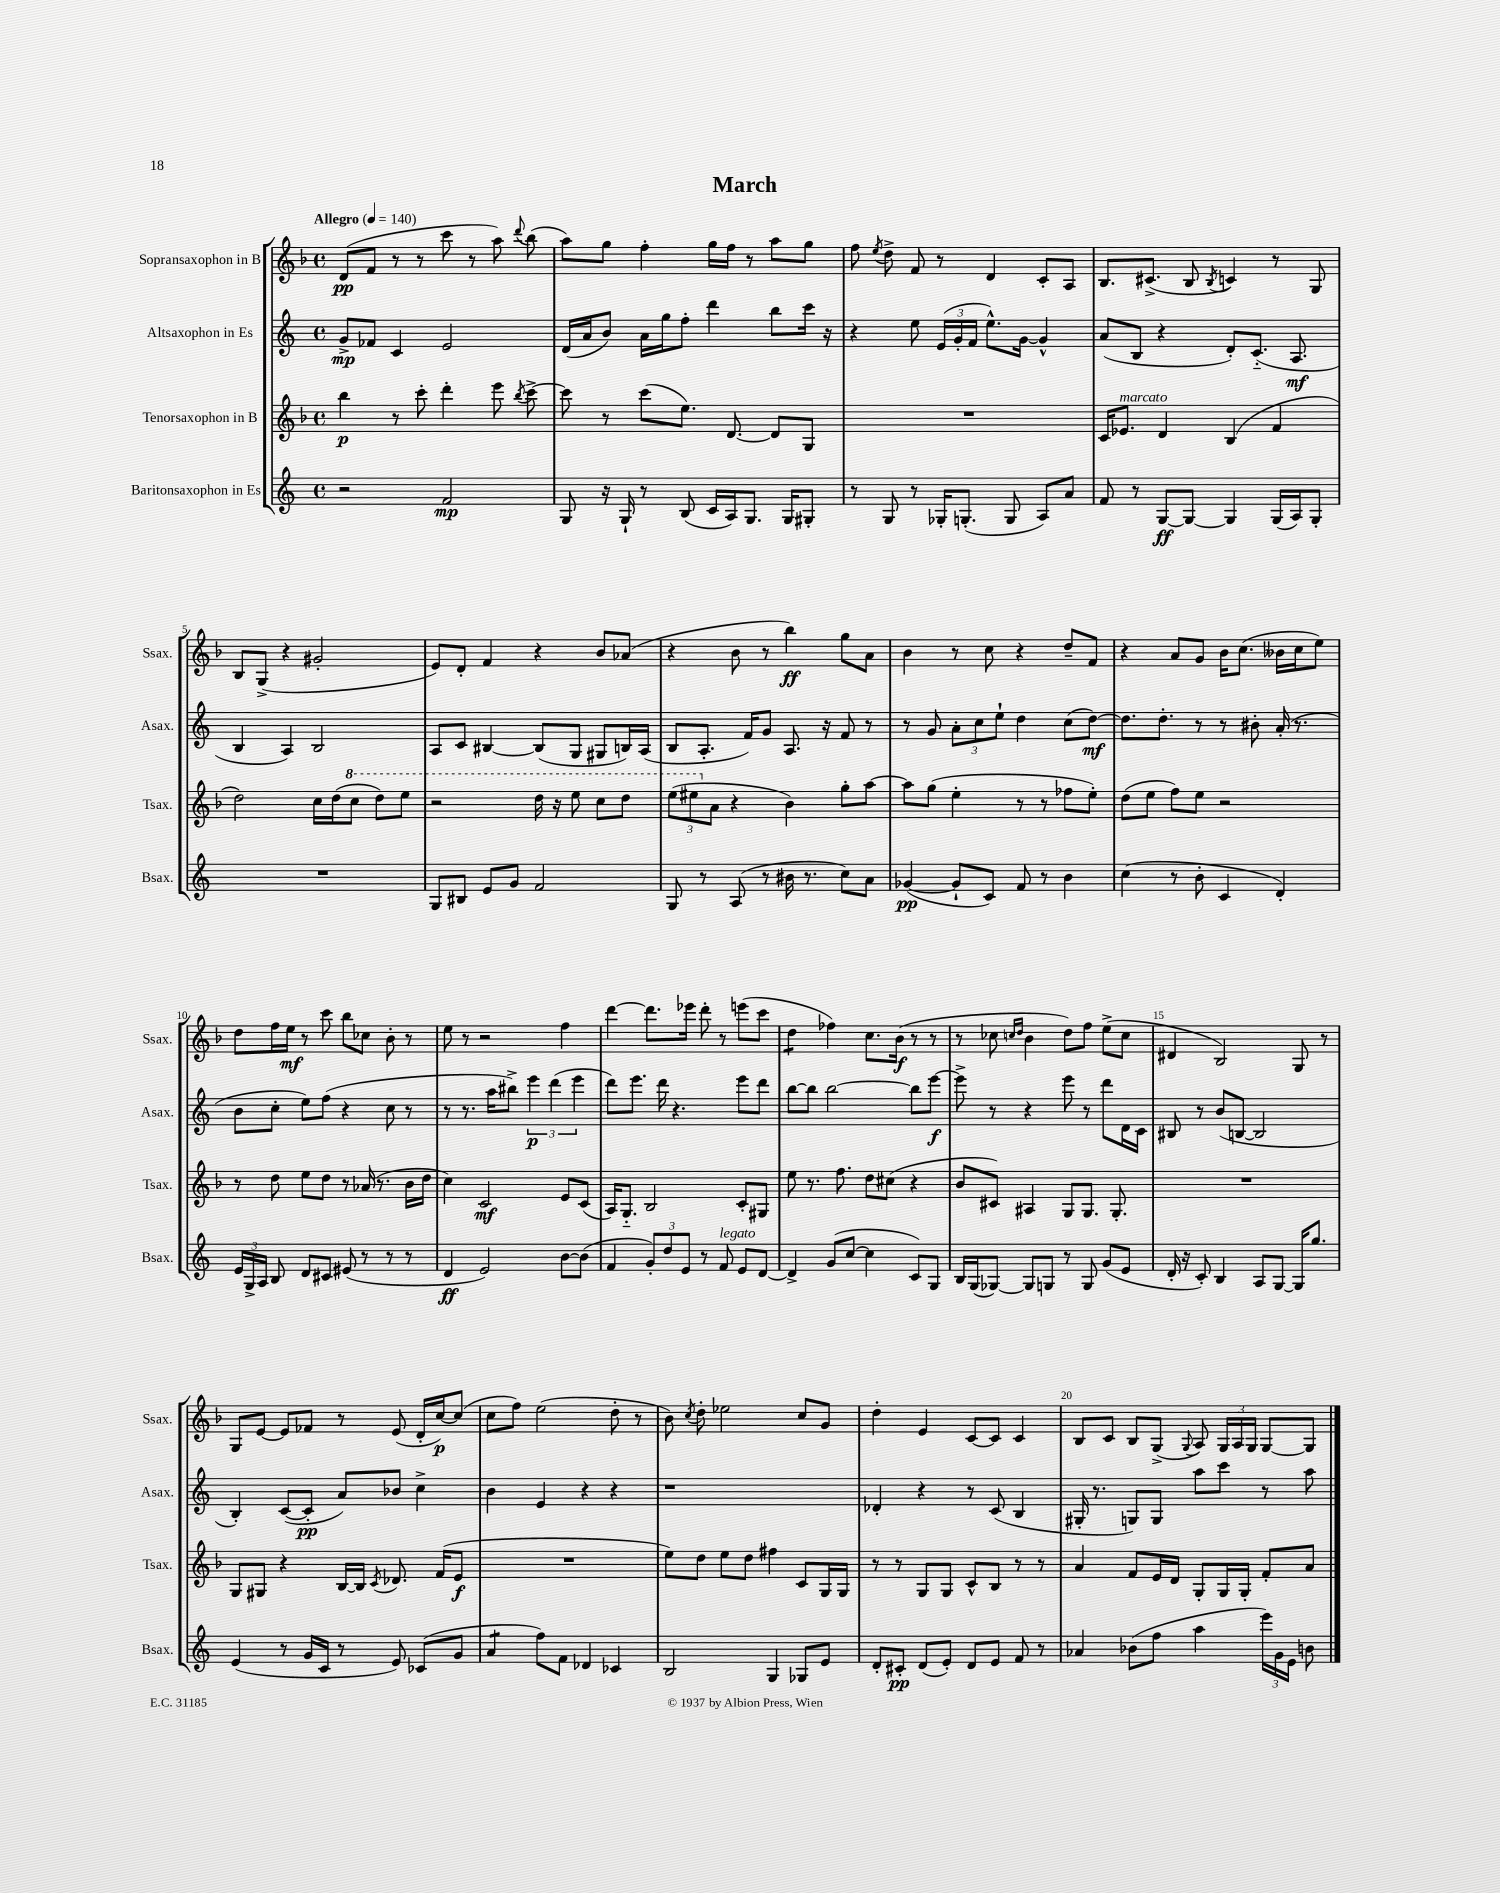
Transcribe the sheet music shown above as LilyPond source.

\header { title = "March" }
<<
\new StaffGroup <<
\new Staff = "s0" \with { instrumentName = "Sopransaxophon in B" shortInstrumentName = "Ssax." } {
    \clef treble \key f \major \defaultTimeSignature \time 4/4 \tempo "Allegro" 4 = 140
    \autoBeamOff d'8[\pp( f'8] r8 r8 c'''8 r8 a''8) \appoggiatura { d'''8 } bes''8( |
    a''8[) g''8] f''4-. g''16[ f''16] r8 a''8[ g''8] |
    f''8 \acciaccatura { e''8 } d''8-> f'8 r8 d'4 c'8[-. a8] |
    bes8.[ cis'8.]->( bes8 \acciaccatura { bes8 } c'4) r8 g8 |
    bes8[ g8]->( r4 gis'2-. |
    e'8[) d'8]-. f'4 r4 bes'8[ aes'8]( |
    r4 bes'8 r8 bes''4\ff) g''8[ a'8] |
    bes'4 r8 c''8 r4 d''8[-- f'8] |
    r4 a'8[ g'8] bes'16[ c''8.]( beses'16[ c''16 e''8]) |
    d''8[ f''16 e''16]\mf r8 c'''8 bes''8[ ces''8] bes'8-. r8 |
    e''8 r8 r2 f''4 |
    d'''4~ d'''8.[ ees'''16] d'''8-. r8 e'''8[( c'''8] |
    d''4:8 fes''4) c''8.[ bes'16]\f( r8 r8 |
    r8 ces''8 \grace { c''16[ d''16] } bes'4 d''8[) f''8] e''8[->( c''8] |
    dis'4 bes2) g8 r8 |
    g8[ e'8]~ e'8[ fes'8] r8 e'8( d'16[-. c''16~\p) c''8]( |
    c''8[ f''8]) e''2( d''8-. r8 |
    bes'8) \acciaccatura { c''8 } d''8-. ees''2 c''8[ g'8] |
    d''4-. e'4 c'8[~ c'8] c'4 |
    bes8[ c'8] bes8[ g8]->( \appoggiatura { g8 } a8) \tuplet 3/2 { g16[ a16 g16] } g8[~ g8] \bar "|." |
}
\new Staff = "s1" \with { instrumentName = "Altsaxophon in Es" shortInstrumentName = "Asax." } {
    \clef treble \key c \major \defaultTimeSignature \time 4/4
    \autoBeamOff g'8[->\mp fes'8] c'4 e'2 |
    d'16[( a'16 b'8]) a'16[ g''16 f''8]-. d'''4 b''8[ c'''16] r16 |
    r4 e''8 \tuplet 3/2 { e'16[( g'16-. f'16] } e''8.[-^) g'16]~ g'4-^ |
    a'8[( b8] r4 d'8[-.) c'8.]-_( a8.\mf |
    b4 a4) b2 |
    a8[ c'8] bis4~ bis8[( g8] gis8[ b16) a16]( |
    b8[ a8.]-. f'16[) g'8] a8. r16 f'8 r8 |
    r8 g'8 \tuplet 3/2 { a'8[-. c''8 e''8]-! } d''4 c''8[( d''8]~\mf) |
    d''8.[ d''8.]-. r8 r8 bis'8-. a'16-.( r8. |
    b'8[ c''8]-. e''8[) f''8]( r4 c''8 r8 |
    r8 r8. a''16[ bis''8]->) \tuplet 3/2 { e'''4\p d'''4( e'''4 } |
    d'''8[) e'''8.] d'''16 r4. e'''8[ d'''8] |
    b''8[~ b''8] b''2~ b''8[ e'''8]~\f |
    e'''8-> r8 r4 e'''8 r8 d'''8[ d'16 c'16] |
    bis8 r8 b'8[( b8]~ b2 |
    b4-.) c'8[~( c'8]-.\pp a'8[) bes'8] c''4-> |
    b'4 e'4 r4 r4 |
    r1 |
    des'4-. r4 r8 c'8( b4 |
    gis16-. r8. g8[) g8] a''8[ c'''8] r8 a''8 \bar "|." |
}
\new Staff = "s2" \with { instrumentName = "Tenorsaxophon in B" shortInstrumentName = "Tsax." } {
    \clef treble \key f \major \defaultTimeSignature \time 4/4
    \autoBeamOff bes''4\p r8 c'''8-. d'''4-. e'''8 \acciaccatura { bes''8 } c'''8~-> |
    c'''8 r8 c'''8[( e''8.]) d'8.~ d'8[ g8] |
    R1 |
    c'16[ ees'8.]^\markup { \italic "marcato" } d'4 bes4( f'4 |
    d''2) c''16[ d''16( \ottava #1 c'''8] d'''8[) e'''8] |
    r2 d'''16 r16 e'''8 c'''8[ d'''8] |
    \tuplet 3/2 { e'''8[( eis'''8 \ottava #0 a'8] } r4 bes'4) g''8[-. a''8]~ |
    a''8[ g''8]( e''4-. r8 r8 fes''8[ e''8]-.) |
    d''8[( e''8] f''8[) e''8] r2 |
    r8 d''8 e''8[ d''8] r8 aes'16( r8. bes'16[ d''16] |
    c''4) c'2\mf e'8[ c'8]( |
    a16[) g8.]-_ bes2 c'8[-. gis8] |
    e''8 r8. f''8. d''8[ cis''8]( r4 |
    bes'8[ cis'8]) ais4 g8[ g8.] g8.-. |
    R1 |
    g8[ gis8] r4 bes16[~ bes16] \acciaccatura { c'8 } des'8. f'16[( e'8]\f |
    R1 |
    e''8[) d''8] e''8[ d''8] fis''4 c'8[ g16 g16] |
    r8 r8 g8[ g8] c'8[-^ bes8] r8 r8 |
    a'4 f'8[ e'16 d'16] g8[-. g16 g16]-. f'8[-. a'8] \bar "|." |
}
\new Staff = "s3" \with { instrumentName = "Baritonsaxophon in Es" shortInstrumentName = "Bsax." } {
    \clef treble \key c \major \defaultTimeSignature \time 4/4
    \autoBeamOff r2 f'2\mp |
    g8 r16 g16-! r8 b8( c'16[ a16) g8.] g16[ gis8]-. |
    r8 g8 r8 ges16[-. g8.]-.( g8 a8[) a'8] |
    f'8 r8 g8[~\ff g8]~ g4 g16[( a16) g8]-. |
    R1 |
    g8[ bis8] e'8[ g'8] f'2 |
    g8 r8 a8( r8 bis'16 r8. c''8[) a'8] |
    ges'4~\pp( ges'8[-! c'8]) f'8 r8 b'4 |
    c''4( r8 b'8-. c'4 d'4-.) |
    \tuplet 3/2 { e'16[ g16-> a16] } b8 d'8[ cis'8] eis'8( r8 r8 r8 |
    d'4\ff e'2) b'8[~ b'8]( |
    f'4 \tuplet 3/2 { g'8[-.) d''8 e'8] } r8 f'8^\markup { \italic "legato" } e'8[ d'8]~ |
    d'4-> g'8[( c''8]~ c''4 c'8[) g8] |
    b16[ g16( ges8]~) ges8[ g8] r8 g8 g'8[( e'8] |
    d'16-. r16 c'8-.) b4 a8[ g8]~ g16[ g''8.] |
    e'4( r8 g'16[ c'16] r8 e'8) ces'8[( g'8] |
    a'4:8 f''8[) f'8] des'4 ces'4 |
    b2 g4 ges8[ e'8] |
    d'8[-. cis'8]-.\pp d'8[( e'8]-.) d'8[ e'8] f'8 r8 |
    aes'4 bes'8[( f''8] a''4 \tuplet 3/2 { e'''16[) g'16 e'16] } b'8 \bar "|." |
}
>>
>>
\layout { \context { \Score \override BarNumber.break-visibility = ##(#f #t #t) barNumberVisibility = #(every-nth-bar-number-visible 5) } }
